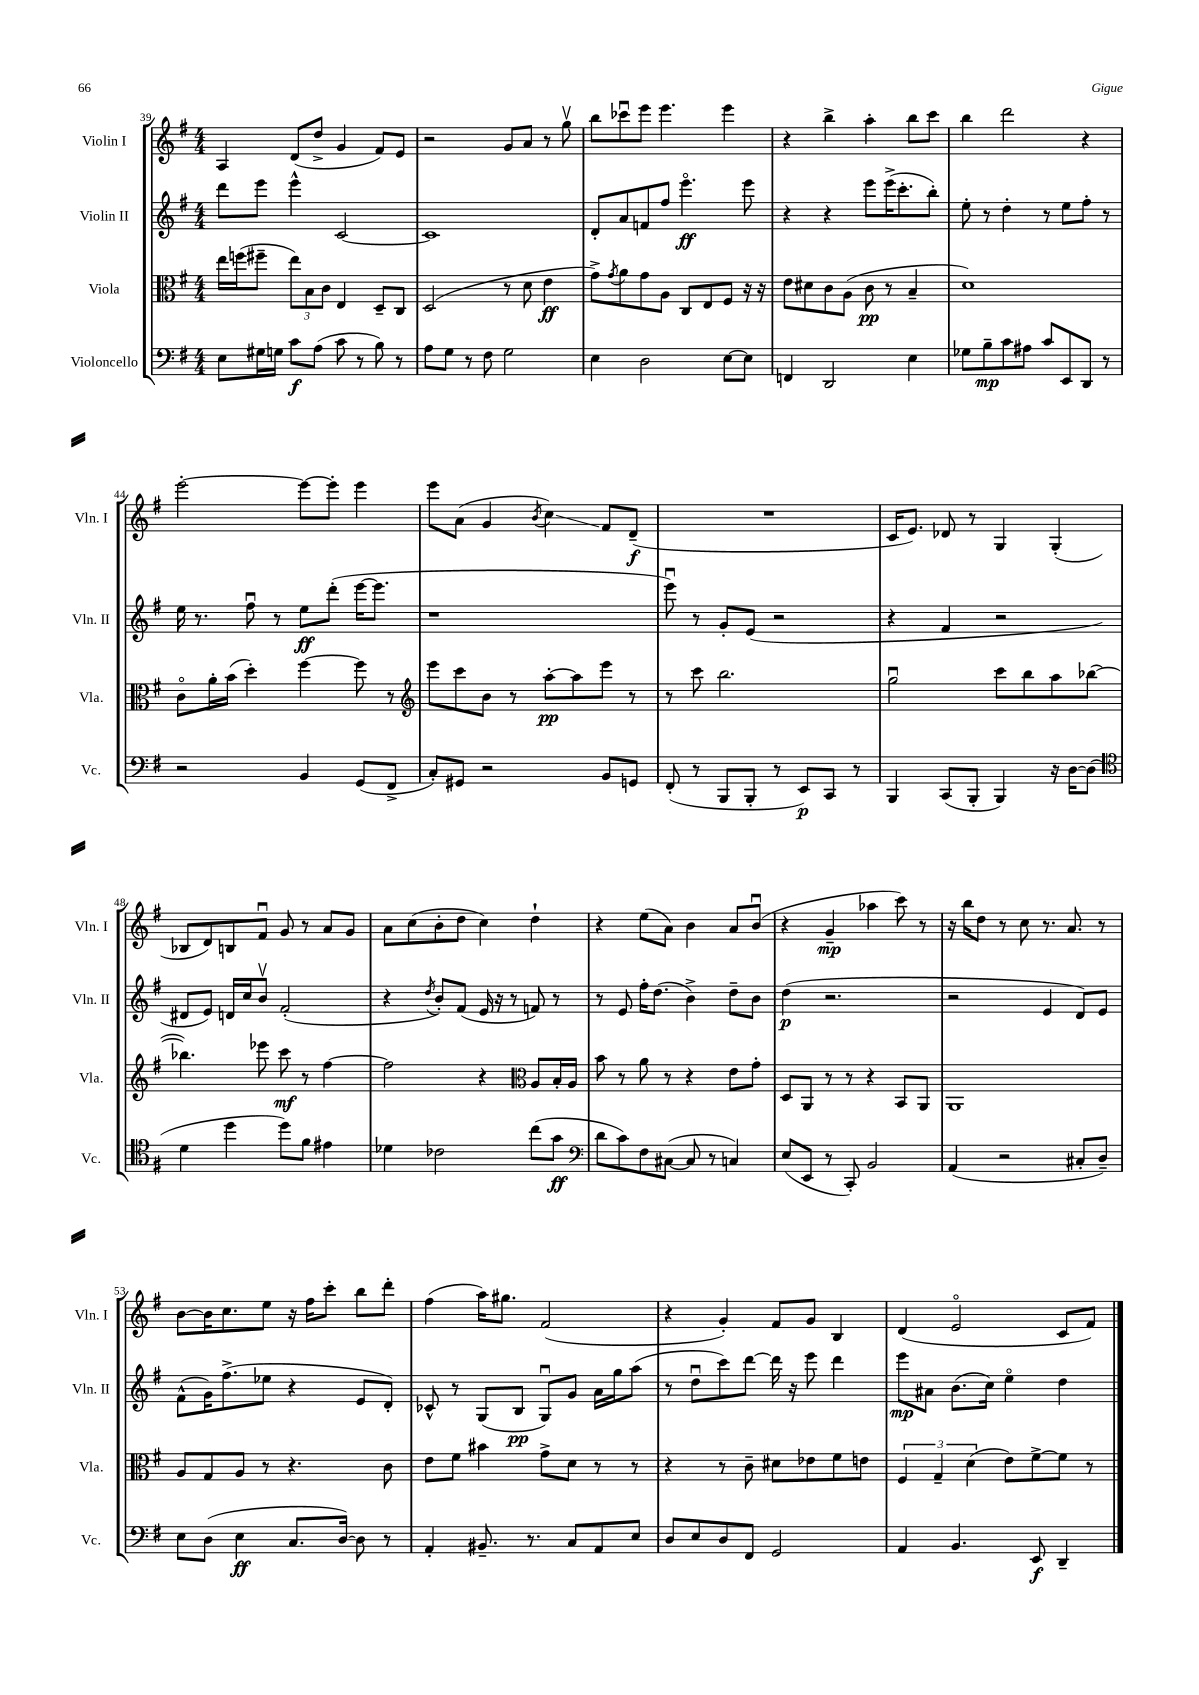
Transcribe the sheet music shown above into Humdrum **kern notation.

**kern	**kern	**kern	**kern
*staff4	*staff3	*staff2	*staff1
*clefF4	*clefC3	*clefG2	*clefG2
*k[f#]	*k[f#]	*k[f#]	*k[f#]
*M4/4	*M4/4	*M4/4	*M4/4
8E	16ee	8ddd	4A
.	(16ff	.	.
16G#	8ff#~	8eee	.
16G	.	.	.
8c	12ee)	4eee^^	(8d
.	12B	.	.
(8A	.	.	8dd^
.	12c	.	.
8c	4E	[2c	4g
8r	.	.	.
8B)	8D~	.	8f#)
8r	8C	.	8e
=	=	=	=
8A	(2D	1c]	2r
8G	.	.	.
8r	.	.	.
8F#	.	.	.
2G	8r	.	8g
.	8d	.	8a
.	4e	.	8r
.	.	.	8ggv
=	=	=	=
4E	8g^)	8d'	8bb
.	8qg	.	.
.	8a	8a	8ccc-u
2D	8g	8f	8eee
.	8A	8ff#	4.eee
.	8C	4.eeeo	.
.	8E	.	.
[8E	8F#	.	4eee
8E]	16r	8eee	.
.	16r	.	.
=	=	=	=
4FF	8e	4r	4r
.	8d#	.	.
2DD	8c	4r	4bb^
.	(8A	.	.
.	8c	8eee	4aa'
.	8r	(16eee^	.
.	.	8.ccc'	.
4E	4B~	.	8bb
.	.	8bb')	8ccc
=	=	=	=
8G-	1d)	8ee'	4bb
8B~	.	8r	.
8c	.	4dd'	2ddd
8A#	.	.	.
8c	.	8r	.
8EE	.	8ee	.
8DD	.	8ff#'	4r
8r	.	8r	.
=	=	=	=
2r	8co	16ee	[2eee'
.	.	8.r	.
.	16a'	.	.
.	(16b	.	.
.	4dd')	8ff#u	.
.	.	8r	.
4BB	[4ff#	8ee	8eee_
.	.	(8ddd'	8eee']
(8GG	8ff#]	[16eee	4eee
.	.	8.eee]	.
8FF#^	8r	.	.
=	=	=	=
*	*clefG2	*	*
8C')	8eee	1r	8eee
8GG#	8ccc	.	(8a
2r	8b	.	4g
.	8r	.	.
.	.	.	8qb
.	[8aa'	.	4cc)
.	8aa]	.	.
8BB	8eee	.	8f#
8GG	8r	.	(8d~
=	=	=	=
(8FF#'	8r	8eeeu)	1r
8r	8ccc	8r	.
8BBB	2.bb	8g'	.
8BBB'	.	(8e	.
8r	.	2r	.
8EE)	.	.	.
8CC	.	.	.
8r	.	.	.
=	=	=	=
4BBB	2ggu	4r	16c
.	.	.	8.e)
(8CC	.	4f#	8d-
8BBB'	.	.	8r
4BBB)	8ccc	2r	4G
.	8bb	.	.
16r	8aa	.	(4G'
[16D	.	.	.
(8D]	([8bb-	.	.
=	=	=	=
*clefC4	*	*	*
4d	4.bb-])	8d#	8B-
.	.	8e)	8d)
4dd	.	16d	8B
.	.	16cc	.
.	8eee-	8bv	8f#u
8dd)	8ccc	(2f#'	8g
8f#	8r	.	8r
4e#	[4ff#	.	8a
.	.	.	8g
=	=	=	=
4d-	2ff#]	4r	8a
.	.	.	(8cc
.	.	8qdd	.
2c-	.	8b')	8b'
.	.	(8f#	8dd
.	4r	16e	4cc)
.	.	16r	.
.	.	8r	.
*	*clefC3	*	*
(8cc	8A	8f)	4dd`
8g	16B'	8r	.
.	16A	.	.
=	=	=	=
*clefF4	*	*	*
8d	8b	8r	4r
8c)	8r	8e	.
8F#	8a	16ff#'	(8ee
.	.	(8.dd	.
([8C#	8r	.	8a)
8C#]	4r	4b^)	4b
8r	.	.	.
4C)	8e	8dd~	8a
.	8g'	8b	(8bu
=	=	=	=
(8E	8D	(4dd	4r
8EE	8AA	.	.
8r	8r	2.r	4g~
8CC')	8r	.	.
2BB	4r	.	4aa-
.	8BB	.	8ccc)
.	8AA	.	8r
=	=	=	=
(4AA	1AA	2r	16r
.	.	.	16bb
.	.	.	8dd
2r	.	.	8r
.	.	.	8cc
.	.	4e	8.r
.	.	.	8.a
8C#'	.	8d)	.
8D~)	.	8e	8r
=	=	=	=
8E	8A	(8f#^^	[8b
(8D	8G	16g)	16b]
.	.	(8.ff#^	8.cc
4E	8A	.	.
.	8r	8ee-	8ee
8.C	4.r	4r	16r
.	.	.	16ff#
.	.	.	8ccc'
[16D)	.	.	.
8D]	.	8e	8bb
8r	8c	8d')	8ddd'
=	=	=	=
4AA'	8e	8c-^^	(4ff#
.	8f#	8r	.
8.BB#~	4b#	(8G	16aa)
.	.	.	8.gg#
.	.	8B	.
8.r	.	.	.
.	8g^	8Gu)	(2f#
8C	8d	8g	.
8AA	8r	16a	.
.	.	16gg	.
8E	8r	(8aa	.
=	=	=	=
8D	4r	8r	4r
8E	.	8ddu	.
8D	8r	8ccc)	4g')
8FF#	8c~	[8ddd	.
2GG	8d#	16ddd]	8f#
.	.	16r	.
.	8e-	8eee	8g
.	8f#	4ddd	4B
.	8e	.	.
=	=	=	=
4AA	6F#	8eee	(4d
.	.	8a#	.
.	6G~	.	.
4.BB	.	(8.b	2eo
.	(6d	.	.
.	.	16cc)	.
.	8e)	4eeo	.
8EE	[8f#^	.	.
4DD~	8f#]	4dd	8c
.	8r	.	8f#)
==	==	==	==
*-	*-	*-	*-
